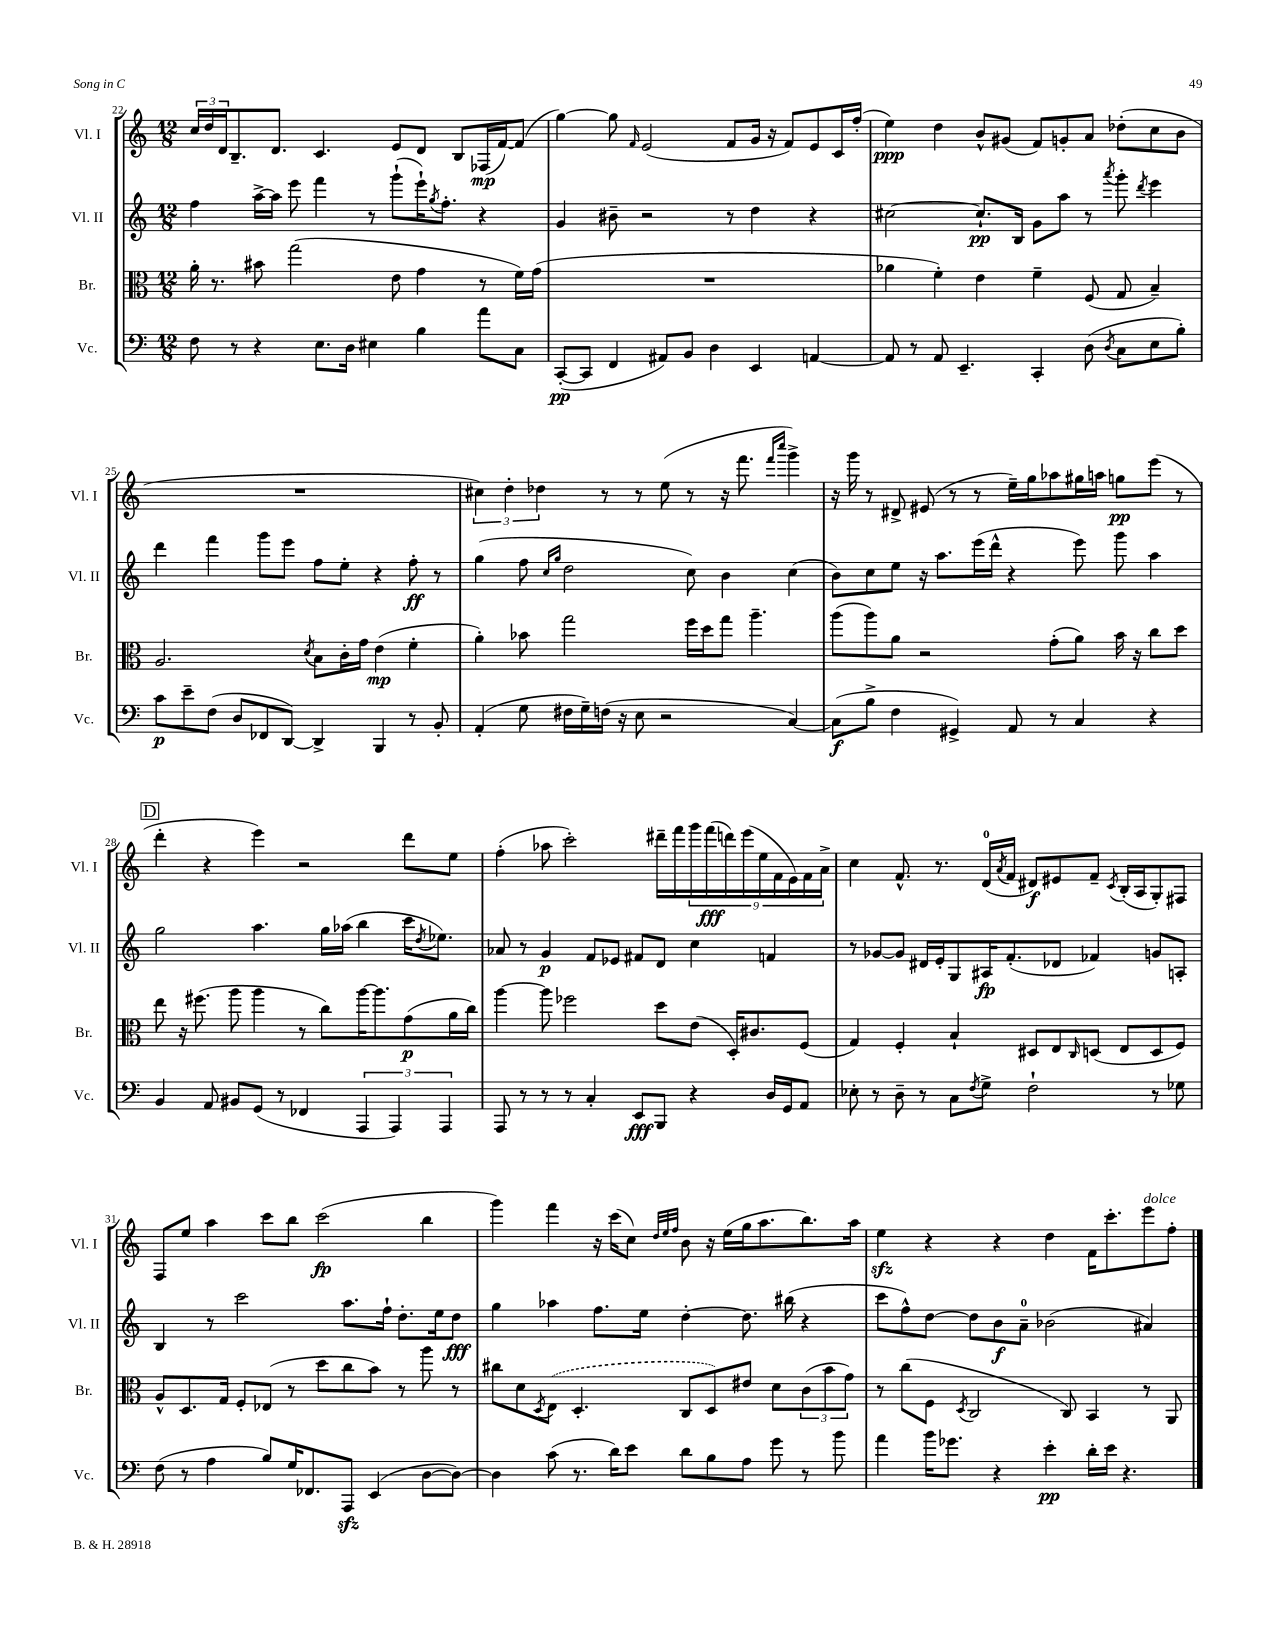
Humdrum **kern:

**kern	**kern	**kern	**kern
*staff4	*staff3	*staff2	*staff1
*clefF4	*clefC3	*clefG2	*clefG2
*k[]	*k[]	*k[]	*k[]
*M12/8	*M12/8	*M12/8	*M12/8
8F	16a'	4ff	24cc
.	.	.	24dd
.	8.r	.	.
.	.	.	24d
8r	.	.	8.B~
4r	8b#	[16aa^	.
.	.	16aa]	8.d
.	(2gg	8eee	.
8.E	.	4fff	4.c
16D	.	.	.
4E#	.	8r	.
.	8e	(8ggg`	8e
4B	4g	16eee`)	8d
.	.	8qgg	.
.	.	8.ff'	.
.	.	.	8B
8a	8r	4r	(16F-
.	.	.	[16f)
8C	16f)	.	(8f]
.	(16g	.	.
=	=	=	=
([8CC'	1.r	4g	[4gg)
8CC]	.	.	.
4FF	.	8b#~	8gg]
.	.	.	16qqf
.	.	2r	(2e
8AA#)	.	.	.
8BB	.	.	.
4D	.	.	.
.	.	8r	8f
4EE	.	4dd	16g
.	.	.	16r
.	.	.	8f)
[4AA	.	4r	8e
.	.	.	16c
.	.	.	(16ff'
=	=	=	=
8AA]	4a-	[2cc#	4ee)
8r	.	.	.
8AA	4f')	.	4dd
4.EE~	.	.	.
.	4e	8.cc#`]	8b^^
.	.	.	(8g#
.	.	16B	.
4CC'	4f~	8g	8f)
.	.	8aa	8g'
(8D	(8F	8r	8a
8qD	.	8qaaa	.
8C	8G	8ggg'	(8dd-'
.	.	8qddd	.
8E	4B~)	4eee	8cc
8B')	.	.	8b
=	=	=	=
8c	2.A	4ddd	1.r
8e~	.	.	.
(8F	.	4fff	.
8D	.	.	.
8FF-	.	8ggg	.
[8DD)	.	8eee	.
.	8qd	.	.
4DD^]	8B	8ff	.
.	16c'	8ee'	.
.	16g	.	.
4BBB	(4e	4r	.
8r	4f'	8ff'	.
8BB'	.	8r	.
=	=	=	=
(4AA'	4a')	(4gg	6cc#)
.	.	.	6dd'
8G	8b-	8ff	.
.	.	.	6dd-
.	.	16qqcc	.
.	.	16qqgg	.
16F#	2gg	2dd	.
16G~)	.	.	.
(16F	.	.	8r
16r	.	.	.
8E	.	.	8r
2r	.	.	(8ee
.	16ff	8cc)	8r
.	16dd	.	.
.	8gg	4b	16r
.	.	.	8.fff
.	4.aa~	.	.
.	.	.	16qqfff
.	.	.	16qqcccc
[4C)	.	(4cc	4ggg^)
=	=	=	=
(8C]	(8aa	8b)	16r
.	.	.	16ggg
8B^	8aa)	8cc	8r
4F	8a	8ee	8d#^
.	2r	16r	(8e#
.	.	8.aa	.
4GG#^)	.	.	8r
.	.	(16eee	8r
.	.	16ddd^^	.
8AA	.	4r	16ee~)
.	.	.	16gg
8r	(8g'	.	8aa-
4C	8a)	8eee)	16gg#
.	.	.	16aa
.	16b	8ggg	8gg
.	16r	.	.
4r	8cc	4aa	(8eee
.	8dd	.	8r
=	=	=	=
4BB	8ee	2gg	4ddd'
.	16r	.	.
.	(8.ff#	.	.
8AA	.	.	4r
8BB#	8aa	.	.
(8GG	4aa	4.aa	4eee)
8r	.	.	.
4FF-	8r	.	2r
.	8cc)	16gg	.
.	.	(16aa-	.
6AAA	[16aa	4bb	.
.	8.aa]	.	.
6AAA)	.	.	.
.	(8g	16ccc	8ddd
.	.	8qdd	.
.	.	8.ee-)	.
6AAA	.	.	.
.	16a	.	8ee
.	16cc)	.	.
=	=	=	=
8AAA	[4aa	8a-	(4ff'
8r	.	8r	.
8r	8aa]	4g	8aa-
8r	2ff-	.	2ccc')
4C'	.	8f	.
.	.	8e-	.
8EE	.	8f#	.
8BBB	8dd	8d	16ddd#~
.	.	.	16fff
4r	(8e	4cc	18ggg
.	.	.	(18fff
.	.	.	18ddd)
.	16D')	.	.
.	.	.	(18eee
.	8.c#	.	.
.	.	.	18ee
16D	.	4f	.
.	.	.	18f
16GG	.	.	.
.	.	.	18e)
8AA	(8F	.	.
.	.	.	18f
.	.	.	18a^
=	=	=	=
8E-'	4G)	8r	4cc
8r	.	[8g-	.
8D~	4F'	8g-]	8.f^^
8r	.	16d#	.
.	.	16e'	8.r
8C	4B`	8G	.
8qF	.	.	.
8G^	.	16A#	(16d
.	.	.	8qa
.	.	(8.f'	16f
2F`	8D#	.	8d#)
.	8E	8d-	8e#
.	16qqC	.	.
.	(8D	4f-)	8f~
.	.	.	8qc
.	8E	.	(16B'
.	.	.	16A
8r	8D	8g	8G')
8G-	8F)	8A'	8F#
=	=	=	=
(8F	8A^^	4B	8F
8r	8.D	.	8ee
4A	.	8r	4aa
.	16G	.	.
.	8F'	2ccc	.
8B)	(8E-	.	8ccc
16G	8r	.	8bb
8.FF-	.	.	.
.	8dd	.	(2ccc
8AAA	8cc	8.aa	.
(4EE	8b)	.	.
.	.	16ff`	.
.	8r	8.dd'	.
[8D	8aa	.	4bb
.	.	16ee	.
8D_)	8r	8dd	.
=	=	=	=
4D]	8cc#	4gg	4ggg)
.	8d	.	.
.	8qD	.	.
(8c	(8E	4aa-	4fff
8.r	4.D'	.	.
.	.	8.ff	16r
16d)	.	.	(16ccc
8e	.	.	8cc)
.	.	16ee	.
.	.	.	32qqdd
.	.	.	32qqee
.	.	.	32qqff
8d	8C	[4dd'	8b
8B	8D)	.	16r
.	.	.	(16ee
8A	8e#	8.dd]	16gg
.	.	.	8.aa
8g	8d	.	.
.	.	(16bb#	.
8r	(12c	4r	8.bb)
.	12b	.	.
8b	.	.	.
.	12g)	.	.
.	.	.	16aa
=	=	=	=
4a	8r	8ccc	4ee
.	(8cc	8ff^^)	.
16b	8F	[8dd	4r
8.g-	.	.	.
.	8qD	.	.
.	2C	8dd]	.
4r	.	8b	4r
.	.	8a~	.
4e'	.	(2b-	4dd
.	8C)	.	.
16d'	4BB	.	16f
16e	.	.	8.ccc'
4.r	.	.	.
.	8r	4a#)	8eee
.	8AA	.	8ff'
==	==	==	==
*-	*-	*-	*-
